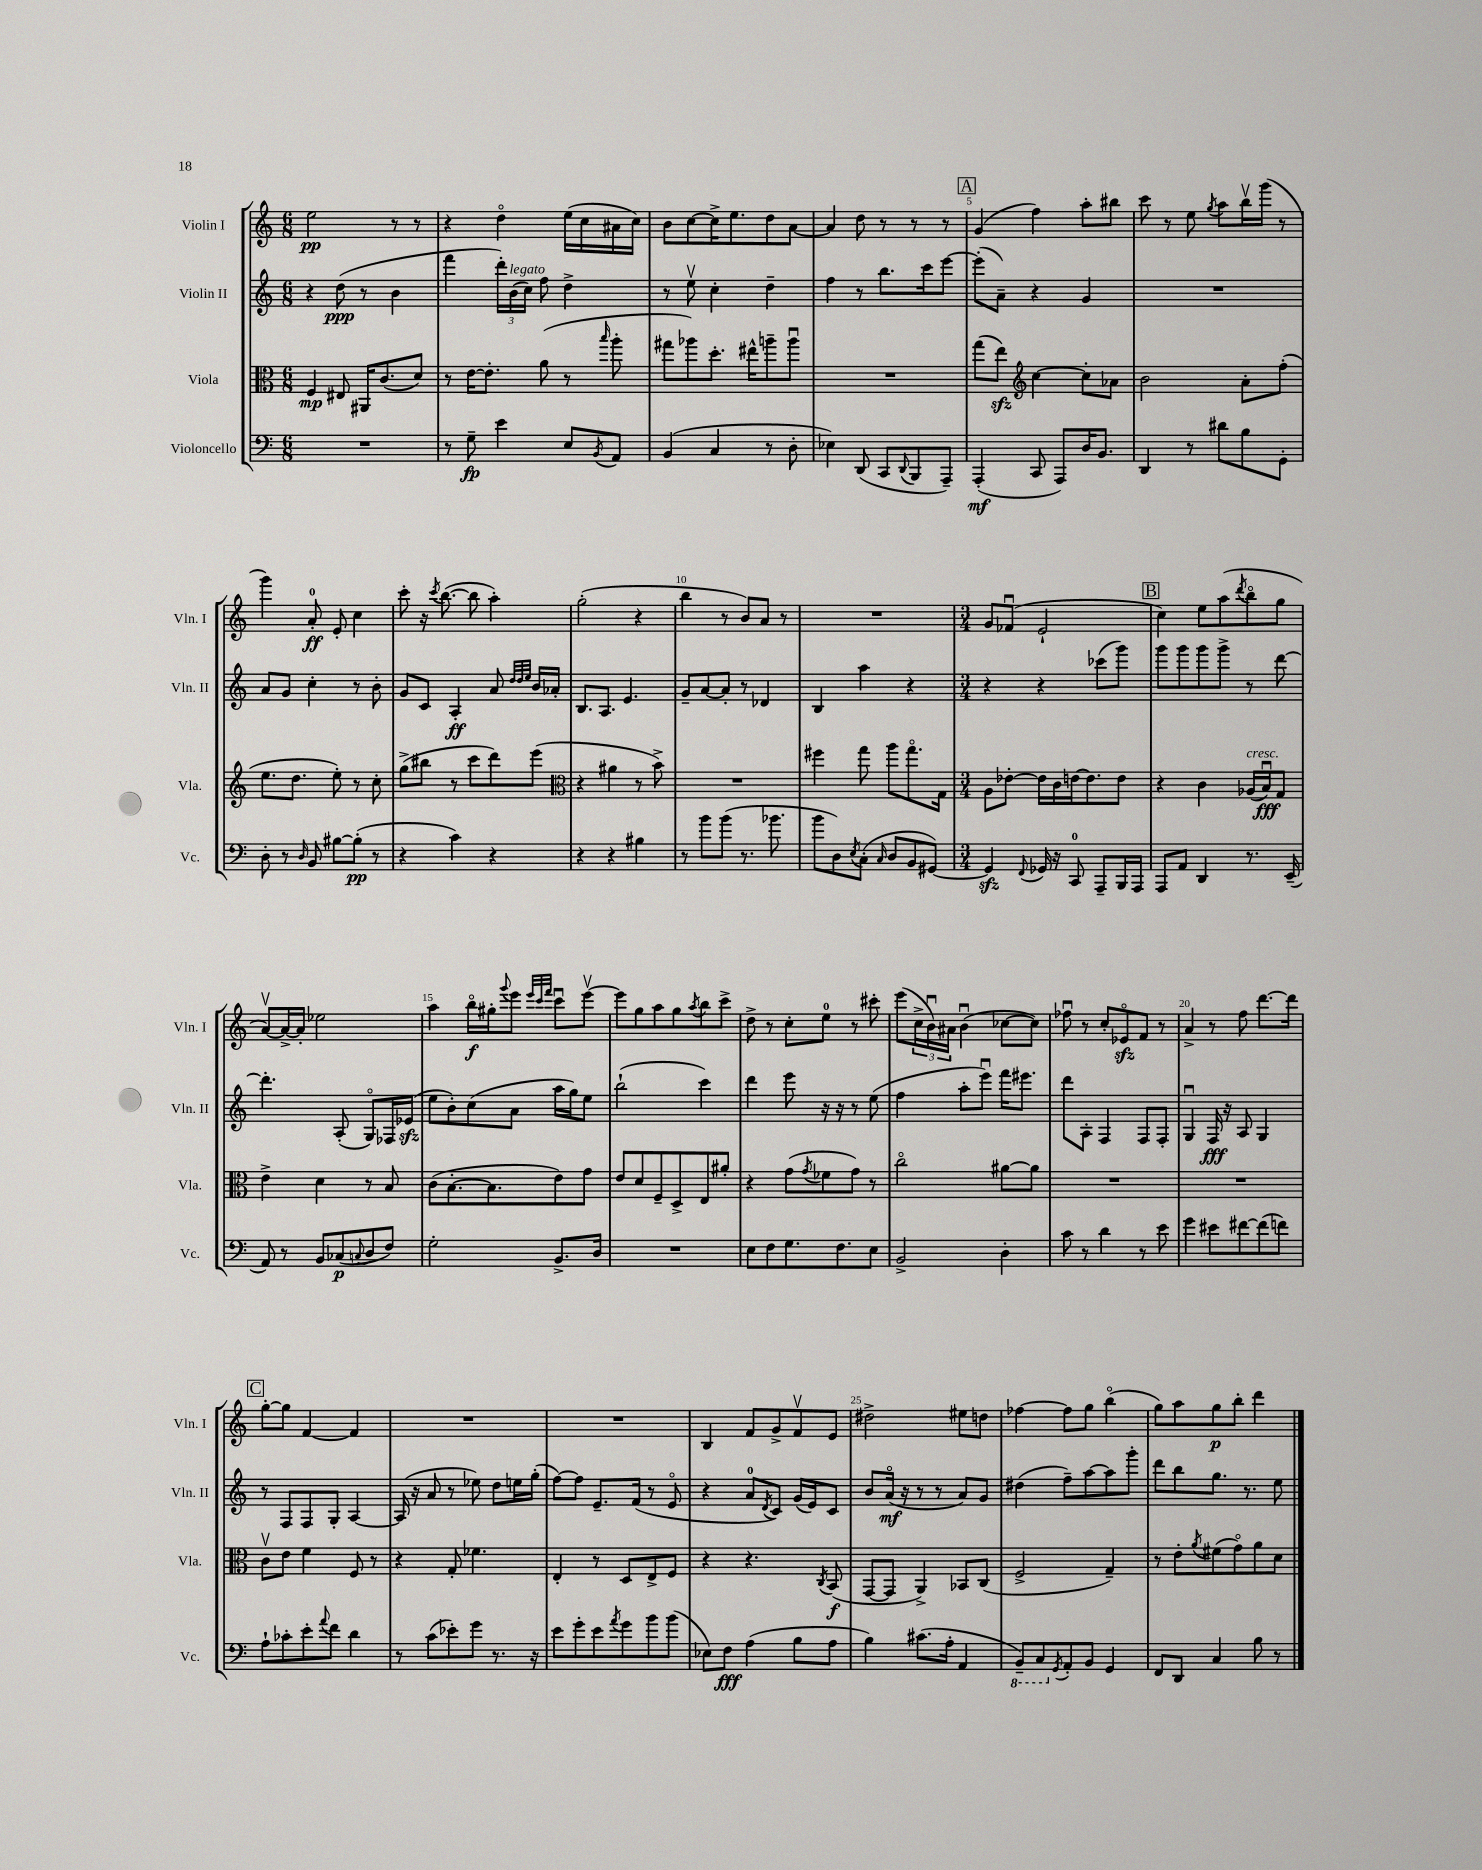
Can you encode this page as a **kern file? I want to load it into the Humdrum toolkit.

**kern	**kern	**kern	**kern
*staff4	*staff3	*staff2	*staff1
*clefF4	*clefC3	*clefG2	*clefG2
*k[]	*k[]	*k[]	*k[]
*M6/8	*M6/8	*M6/8	*M6/8
2.r	4F/	4r	2ee\
.	8E#/	(8dd\	.
.	16AA#/LK	8r	.
.	(8.c/	.	.
.	.	4b\	8r
.	8d/J)	.	8r
=	=	=	=
8r	8r	4fff\	4r
8G~\	[16e\LK	.	.
.	8.e'\]J	.	.
4e\	.	24ddd'\LL)	4ddo\
.	.	(24b\	.
.	.	24cc\JJ)	.
.	(8a\	8ff\	.
8E/L	8r	4dd^\	(16ee\LL
.	.	.	16cc\
8qBB/	16qqbb/	.	.
8AA/J	8aa'\	.	16a#\
.	.	.	16cc\JJ)
=	=	=	=
(4BB/	8gg#\L	8r	8b\L
.	8aa-\)	8eev\	[8cc\
4C/	8.dd'\J	4cc'\	16cc^\]K
.	.	.	8.ee\
.	16ee#^^\LK	.	.
8r	8aa~\	4dd~\	8dd\
8D'\	8aau\J	.	[8a\J
=	=	=	=
4E-\)	2.r	4ff\	4a/]
(8DD/	.	8r	8dd\
8CC/L	.	8.bb\L	8r
8qqDD/	.	.	.
8BBB/	.	.	8r
.	.	16ccc\k	.
8AAA~/J)	.	[8eee\J	8r
=	=	=	=
(4AAA'/	(8gg\L	(8eee'\]L	(4g/
.	8ee\J)	8a~\J)	.
*	*clefG2	*	*
8CC/	[4cc\	4r	4ff\)
8AAA/L)	.	.	.
16D/K	8cc'\]L	4g/	8aa'\L
8.BB/J	.	.	.
.	8a-\J	.	8bb#\J
=	=	=	=
4DD/	2b\	2.r	8ccc\
.	.	.	8r
8r	.	.	8ee\
.	.	.	8qgg/
8d#\L	.	.	8aa\L
8B\	8a'\L	.	16bbv\L
.	.	.	(16ggg\JJ
8GG'\J	(8ff'\J	.	8r
=	=	=	=
8D'\	8.ee\L	8a/L	4ggg\)
8r	.	8g/J	.
.	8.dd\J	.	.
16qqD/	.	.	.
8BB/	.	4cc'\	8a'/
[8B#\L	8ee'\)	.	8e'/
(8B#'\]J	8r	8r	4cc\
8r	8cc'\	8b'\	.
=	=	=	=
4r	(8gg^\L	8g/L	8ccc'\
.	8bb#\J	8c/J	16r
.	.	.	8qccc/
.	.	.	([8.bb\
4c\)	8r	4A'/	.
.	8ccc\L	.	8bb\]
4r	8ddd\)	8a/	4aa'\)
.	.	32qqdd/LLL	.
.	.	32qqdd/	.
.	.	32qqee/JJJ	.
.	(8eee\J	16b/LL	.
.	.	16a-'/JJ	.
=	=	=	=
*	*clefC3	*	*
4r	4r	8.B/L	(2gg'\
.	.	8.A/J	.
4r	4a#\	.	.
.	.	4.e/	.
4B#\	8r	.	4r
.	8b^\)	.	.
=	=	=	=
8r	2.r	8g~/L	4bb\
8b\L	.	[8a/	.
(8b\J	.	8a'/]J	8r
8.r	.	8r	8b/L)
.	.	4d-/	8a/J
8.b-\	.	.	.
.	.	.	8r
=	=	=	=
8b\L	4ff#\	4B/	2.r
8D\)	.	.	.
8qE/	.	.	.
(8C'\J	8gg\	4aa\	.
16qqC/	.	.	.
8D/L	8aa\L	.	.
8BB/	8.ggo\	4r	.
[8GG#/J)	.	.	.
.	16G\Jk	.	.
=	=	=	=
*M3/4	*M3/4	*M3/4	*M3/4
4GG#/]	8A\L	4r	8g/L
.	[8e-'\J	.	(8f-u/J
8qqFF/	.	.	.
16GG-/	16e-\]LL	4r	2e`/
16r	16c\	.	.
8CC/	[16e\J	.	.
.	8.e\]	.	.
8AAA~/L	.	(8ccc-\L	.
16BBB/L	8e\J	8ggg\J)	.
16AAA/JJ	.	.	.
=	=	=	=
8AAA/L	4r	8ggg\L	4cc\)
8AA/J	.	8ggg\	.
4DD/	4c\	8ggg\	8ee\L
.	.	8ggg^\J	(8aa\
.	.	.	8qddd/
8.r	(16A-/LL	8r	8bbo\
.	16Bu/J)	.	.
.	8G/J	[8ddd\	8gg\J
(16EE~/	.	.	.
=	=	=	=
8AA/)	4e^\	4.ddd'\]	[8av/L)
8r	.	.	16a^/_L
.	.	.	16a'/]JJ
8BB/L	4d\	.	2ee-\
(8C-/	.	(8A'/	.
8qqC/	.	.	.
8D/	8r	8Go/L)	.
8F/J)	8B/	16F-/L	.
.	.	(16e-/JJ	.
=	=	=	=
2G'\	(8c\L	8ee\L	4aa\
.	[8.B'\	8b'\)	.
.	.	(8cc\	16bbo\LL
.	8.B\]	.	16gg#'\J
.	.	.	8qqggg/
.	.	8a\J	8eee\J
.	.	.	32qqeee/LLL
.	.	.	32qqccc/
.	.	.	32qqfff/JJJ
8.BB^/L	8e\)	16aa\LL	8cccu\L
.	.	16gg\J)	.
.	8g\J	8ee\J	[8eeev\J
16D/Jk	.	.	.
=	=	=	=
2.r	8e/L	(2bb`\	8eee\]L
.	8d/	.	8gg\
.	8F~/	.	8aa\
.	8D^/	.	8gg\
.	.	.	8qaa/
.	8E/	4ccc\)	8bb\
.	8a#'/J	.	8ccc^\J
=	=	=	=
8E\L	4r	4ddd\	8dd^\
8F\	.	.	8r
8.G\	(8g\L	8eee\	8cc'\L
.	8qg/	.	.
.	8f-\	16r	8ee\J
8.F\	.	16r	.
.	8g\J)	8r	8r
8E\J	8r	(8ee\	8ccc#'\
=	=	=	=
2BB^/	2cco\	4ff\	(8eee\L
.	.	.	24cc^\L
.	.	.	24bu\)
.	.	.	24a#\JJ
.	.	8aa'\L	(4bu\
.	.	8eeeu\J)	.
4D'\	[8a#\L	16fff\LK	[8cc-\L
.	.	8.eee#\J	.
.	8a#\]J	.	8cc-\]J)
=	=	=	=
8c\	2.r	8ddd\L	8ff-u\
8r	.	8A'\J	8r
4d\	.	4F/	8cc'/L
.	.	.	8e-o/
8r	.	8F/L	8f/J
8e\	.	8F'/J	8r
=	=	=	=
4g\	2.r	4Gu/	4a^/
8e#\L	.	16F/	8r
.	.	16r	.
[8f#\	.	8A/	8ff\
(8f#\]	.	4G/	[8.ddd\L
8f\J)	.	.	.
.	.	.	16ddd\]Jk
=	=	=	=
8A`\L	8cv\L	8r	[8gg'\L
8c-'\	8e\J	8F/L	8gg\]J
8e'\	4f\	8F/	[4f/
8qqa/	.	.	.
8f\J	.	8G'/J	.
4d\	8F/	[4A/	4f/]
.	8r	.	.
=	=	=	=
8r	4r	(16A/]	2.r
.	.	16r	.
(8c\L	.	8a/	.
8e-'\)	8G'/	8r	.
8g\J	4.f-\	8ee-\)	.
8.r	.	8dd\L	.
.	.	16ee\L	.
16r	.	(16gg'\JJ	.
=	=	=	=
8e\L	4E'/	[8ff\L)	2.r
8g'\	.	8ff\]J	.
8e\	8r	8.e~/L	.
8qa/	.	.	.
8g\	8D/L	.	.
.	.	(16f/Jk	.
8b\	8E^/	8r	.
(8b\J	8F/J	8eo/	.
=	=	=	=
8E-\L)	4r	4r	4B/
8F\J	.	.	.
(4A\	4.r	8a/L	8f/L
.	.	8qd/	.
.	.	8c/J)	8g^/
8B\L	.	(16g/LL	8fv/
.	.	16e/J)	.
.	8qC/	.	.
8A\J	(8BB/	8c/J	8e/J
=	=	=	=
4B\)	[8GG/L	8b/L	2dd#^\
.	8GG/]J	(16ao/Jk	.
.	.	16r	.
(8.c#\L	4AA^/)	8r	.
.	.	8r	.
16A'\Jk	.	.	.
4AA/	8BB-/L	8a/L)	8ee#\L
.	(8C/J	8g/J	8dd\J
=	=	=	=
8BBB~/L)	2F^/	(4dd#\	[4ff-\
8CC/	.	.	.
8qGG/	.	.	.
8AA'/	.	8ff~\L)	8ff-\]L
8BB/J	.	[8aa\	8gg\J
4GG/	4G~/)	8aa\]	(4bbo\
.	.	8ggg'\J	.
=	=	=	=
8FF/L	8r	8ddd\L	8gg\L)
8DD/J	8e'\L	8bb\	8aa\
.	8qa/	.	.
4C/	(8f#\	8.gg\J	8gg\
.	8go\)	.	8bb'\J
.	.	8.r	.
8B\	8a\	.	4ddd\
8r	8d\J	8ee\	.
==	==	==	==
*-	*-	*-	*-
